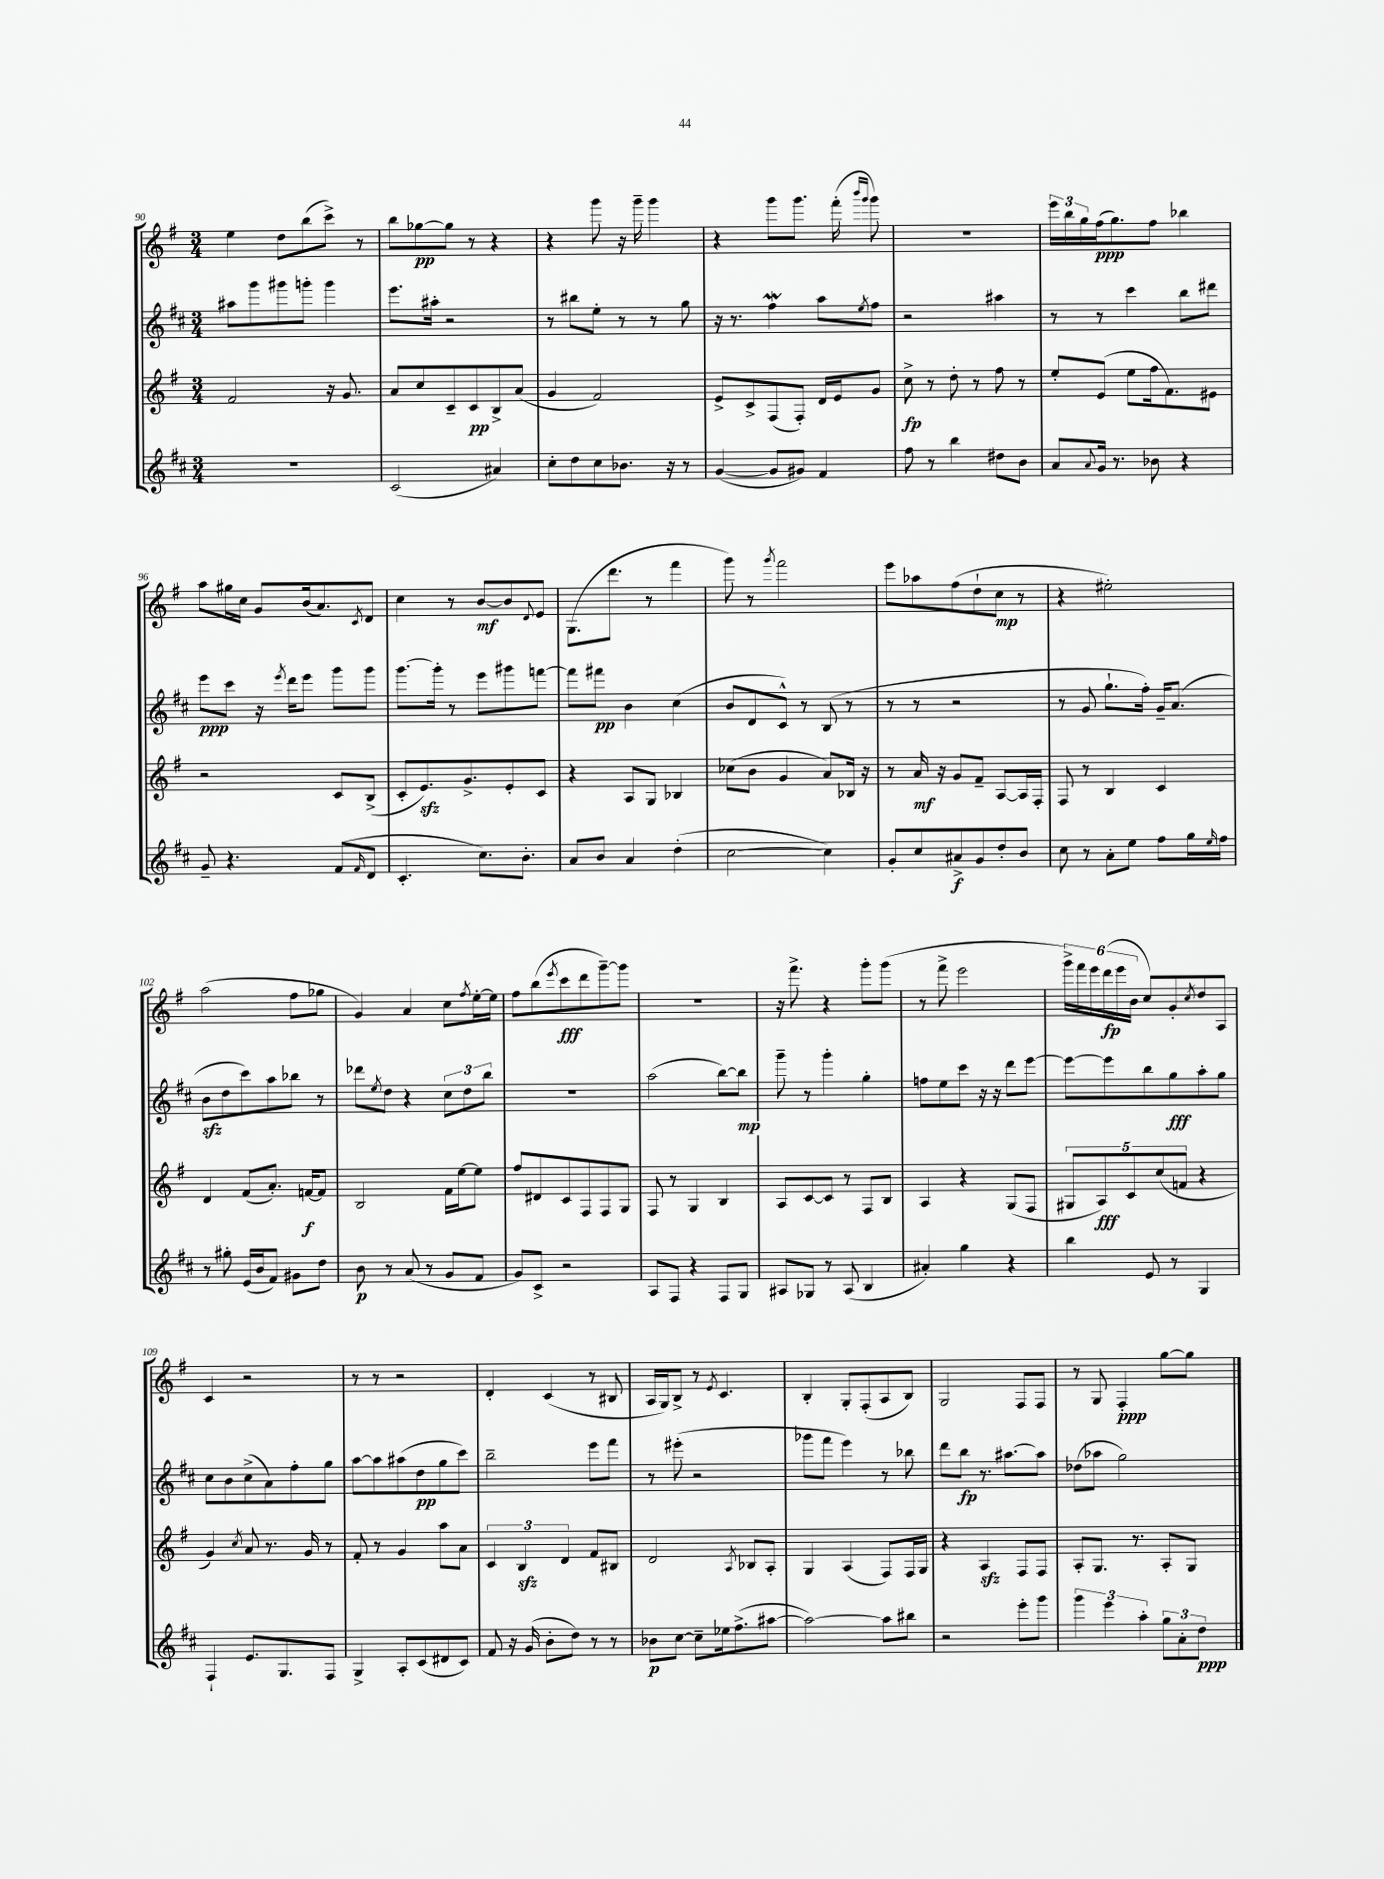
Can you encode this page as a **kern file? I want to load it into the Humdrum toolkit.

**kern	**kern	**kern	**kern
*staff4	*staff3	*staff2	*staff1
*clefG2	*clefG2	*clefG2	*clefG2
*k[f#c#]	*k[f#]	*k[f#c#]	*k[f#]
*M3/4	*M3/4	*M3/4	*M3/4
2.r	2f#/	8aa#\L	4ee\
.	.	8ggg\	.
.	.	8ggg#\	8dd\L
.	.	8ggg'\J	(8bb\
.	16r	4ggg\	8ccc^\J)
.	8.g/	.	.
.	.	.	8r
=	=	=	=
(2c#/	8a/L	8.eee\L	8bb\L
.	8cc/	.	[8gg-\
.	.	16aa#'\Jk	.
.	8c~/	2r	8gg-\]J
.	8c/	.	8r
4a#/)	8B^/	.	4r
.	(8a/J	.	.
=	=	=	=
8cc#'\L	4g/	8r	4r
8dd\	.	8bb#\L	.
8cc#\	2f#/)	8ee'\J	8ggg\
8.b-\J	.	8r	16r
.	.	.	16ggg~\
.	.	8r	4ggg\
16r	.	.	.
8r	.	8gg\	.
=	=	=	=
([4g/	8e^/L	16r	4r
.	.	8.r	.
.	8c^/	.	.
8g/]L	(8F#/	4ff#\	8ggg\L
8g#/J)	8F#'/J)	.	8.ggg\J
4f#/	16d/LL	8aa\L	.
.	16e/J	.	(16fff#'\
.	.	.	16qqbbb/LL
.	.	8qee/	16qqggg/JJ
.	8g/J	8ff#\J	8ggg\)
=	=	=	=
8ff#\	8cc^\	2r	2.r
8r	8r	.	.
4bb\	8dd'\	.	.
.	8r	.	.
8dd#\L	8ff#\	4aa#\	.
8b\J	8r	.	.
=	=	=	=
8a/L	8ee'/L	8r	24eee\LL
.	.	.	24bb\
.	.	.	24gg\
8qqa/	.	.	.
16g/Jk	(8e/J	8r	(16ff#\J
8.r	.	.	8.gg\)
.	8ee\L	4ccc#\	.
8b-\	16ff#\k	.	8ff#\J
.	8.f#\)	.	.
4r	.	8bb\L	4bb-\
.	8e#\J	8ddd#\J	.
=	=	=	=
8g~/	2r	8eee\L	8aa\L
4.r	.	8ccc#\J	16gg#\L
.	.	.	16cc\JJ
.	.	16r	8g/L
.	.	8qeee/	.
.	.	16ddd\LK	.
.	.	8eee\J	(16b/k
.	.	.	8.a/)
(8f#/L	8c/L	8ggg\L	.
16qqf#/	.	.	8qc/
8d/J	(8B^/J	8ggg\J	8d/J
=	=	=	=
4.c#'/	8c'/L	[8.ggg\L	4cc\
.	8.e/)	.	.
.	.	16ggg'\]Jk	.
.	.	8r	8r
.	8.g^/	.	.
8.cc#\L)	.	8eee\L	[8b/L
.	8e'/	8ggg#\	8b/]
8.b'\J	.	.	.
.	.	.	8qqd/
.	8c/J	[8fff\J	8e/J
=	=	=	=
8a/L	4r	8fff\]L	(8.G\L
8b/J	.	8fff#\J	.
.	.	.	8.ddd\J
4a/	8A/L	4b\	.
.	8G/J	.	8r
(4dd'\	4B-/	(4cc#\	4fff#\
=	=	=	=
[2cc#\	(8cc-\L	8b/L	8ggg\)
.	8b\J	8d/	8r
.	.	.	8qggg/
.	4g/	8c#^^/J)	2fff#\
.	.	8r	.
4cc#\])	8a/L)	(8B/	.
.	16B-/Jk	8r	.
.	16r	.	.
=	=	=	=
8g'/L	8r	8r	8eee\L
8cc#/	16a/	8r	8aa-\
.	16r	.	.
8a#^/	8g/L	2r	(8ff#\
8g/	8f#~/J	.	8dd`\
8dd'/	[8A/L	.	8cc\J
8b/J	16A/]L	.	8r
.	16F#'/JJ	.	.
=	=	=	=
8cc#\	8F#/	8r	4r
8r	8r	8g/	.
8a'\L	4B/	8.gg`\L	2ee#'\)
8ee\J	.	.	.
.	.	16ff#'\Jk)	.
8ff#\L	4c/	16g~/LK	.
.	.	(8.a/J	.
16gg\L	.	.	.
16qqee/	.	.	.
16ff#\JJ	.	.	.
=	=	=	=
8r	4d/	8b\L	(2aa\
8gg#'\	.	8dd\	.
(16e/LL	(8f#/L	8ccc#\)	.
16b/J	.	.	.
8f#/J)	8.a'/J)	8aa\	.
8g#\L	.	8bb-\J	8ff#\L
.	[16f/LK	.	.
8dd\J	8f/]J	8r	8gg-\J
=	=	=	=
8b\	2B/	8ddd-\L	4g/)
.	.	8qee/	.
8r	.	8dd\J	.
(8a/	.	4r	4a/
8r	.	.	.
8g/L	16f#\LL	12cc#\L	8cc\L
.	[16ee\J	.	.
.	.	12dd\	.
.	.	.	8qff#/
8f#/J	8ee\]J	.	[16ee'\L
.	.	12bb\J	.
.	.	.	16ee\]JJ
=	=	=	=
8g/L)	8ff#/L	2.r	8ff#\L
8c#^/J	8d#/	.	(8bb\
.	.	.	8qeee/
2r	8c/	.	8ccc\
.	8F#/	.	8ddd\
.	8F#/	.	[8ggg~\)
.	8G/J	.	8ggg\]J
=	=	=	=
8A/L	8F#/	(2aa\	2.r
8F#/J	8r	.	.
4r	4G/	.	.
8F#/L	4B/	[8bb\L)	.
8G/J	.	8bb\]J	.
=	=	=	=
8A#/L	8A/L	8ggg~\	16r
.	.	.	8.fff#^\
8G-/J	[8c/	8r	.
8r	8c/]J	4ggg'\	4r
(8A#/	8r	.	.
4B/	8F#/L	4gg'\	8ggg'\L
.	8B/J	.	(8ggg\J
=	=	=	=
4a#'/)	4A/	8ff\L	8r
.	.	8ee\	8fff#^\
4gg\	4r	8ccc#\J	2eee\
.	.	16r	.
.	.	16r	.
4r	(8G/L	8ddd\L	.
.	8F#/J	[8eee\J	.
=	=	=	=
4bb\	10G#/L	8eee\_L	24ggg^\LL)
.	.	.	24fff#\
.	.	.	24eee\
.	10A/)	.	.
.	.	8eee\]	(24ddd\
.	.	.	24eee\
.	10c/	.	.
.	.	.	24b\JJ
8e/	.	8bb\	8cc/L)
.	(10cc/	.	.
8r	.	8gg\	8g'/
.	10f/J	.	.
.	.	.	8qcc/
4G/	4r	8aa'\	8dd/
.	.	8gg\J	8A/J
=	=	=	=
4F#`/	4g/)	8cc#\L	4c/
.	.	8b\	.
.	8qcc/	.	.
8.e/L	8a/	(8cc#^\	2r
.	8.r	8a\)	.
8.G/	.	.	.
.	.	8ff#'\	.
.	16g/	.	.
8F#/J	8r	8gg\J	.
=	=	=	=
4G^/	8f#'/	[8aa\L	8r
.	8r	8aa\]	8r
8A'/L	4g/	(8aa#\	2r
(8c#/	.	8dd\	.
8d#/	8aa\L	8gg\	.
8c#/J)	8a\J	8ccc#\J)	.
=	=	=	=
8f#/	6c/	2bb~\	4d'/
16r	.	.	.
.	6B/	.	.
(16g/	.	.	.
8b'\L	.	.	(4c/
.	6d/	.	.
8dd\J)	.	.	.
8r	8f#/L	8eee\L	8r
8r	8B#/J	8fff#\J	8B#/
=	=	=	=
8b-\L	2d/	8r	16A/LL
.	.	.	16G/J)
[8cc#\J	.	(8eee#'\	8B^/J
8cc#~\]L	.	2r	8r
.	.	.	8qe/
16ee-\k	.	.	4.c/
(8.ff#^\	.	.	.
.	8qA/	.	.
.	8B-/L	.	.
[8aa#\J	8A'/J	.	.
=	=	=	=
2aa#\_)	4G/	8ggg-\L	4B'/
.	.	8fff#\J	.
.	(4A/	4eee\)	8G'/L
.	.	.	(8F#'/
8aa#\]L	8F#/L)	8r	8A/
8bb#\J	16F#/L	8bb-\	8B/J)
.	16G/JJ	.	.
=	=	=	=
2r	4r	8ddd\L	2G/
.	.	8bb\J	.
.	4A/	8.r	.
.	.	[8.aa#\L	.
8eee'\L	8F#/L	.	8F#/L
8ggg\J	8F#/J	8aa#\]J	8F#/J
=	=	=	=
6ggg\	8A'/L	(8dd-\L	8r
.	8.G/J	8aa-\J	8G/
6eee\	.	.	.
.	.	2gg\)	4F#'/
.	8.r	.	.
6aa'\	.	.	.
12gg\L	8A'/L	.	[8gg\L
12a'\	.	.	.
.	8G/J	.	8gg\]J
12dd\J	.	.	.
==	==	==	==
*-	*-	*-	*-
